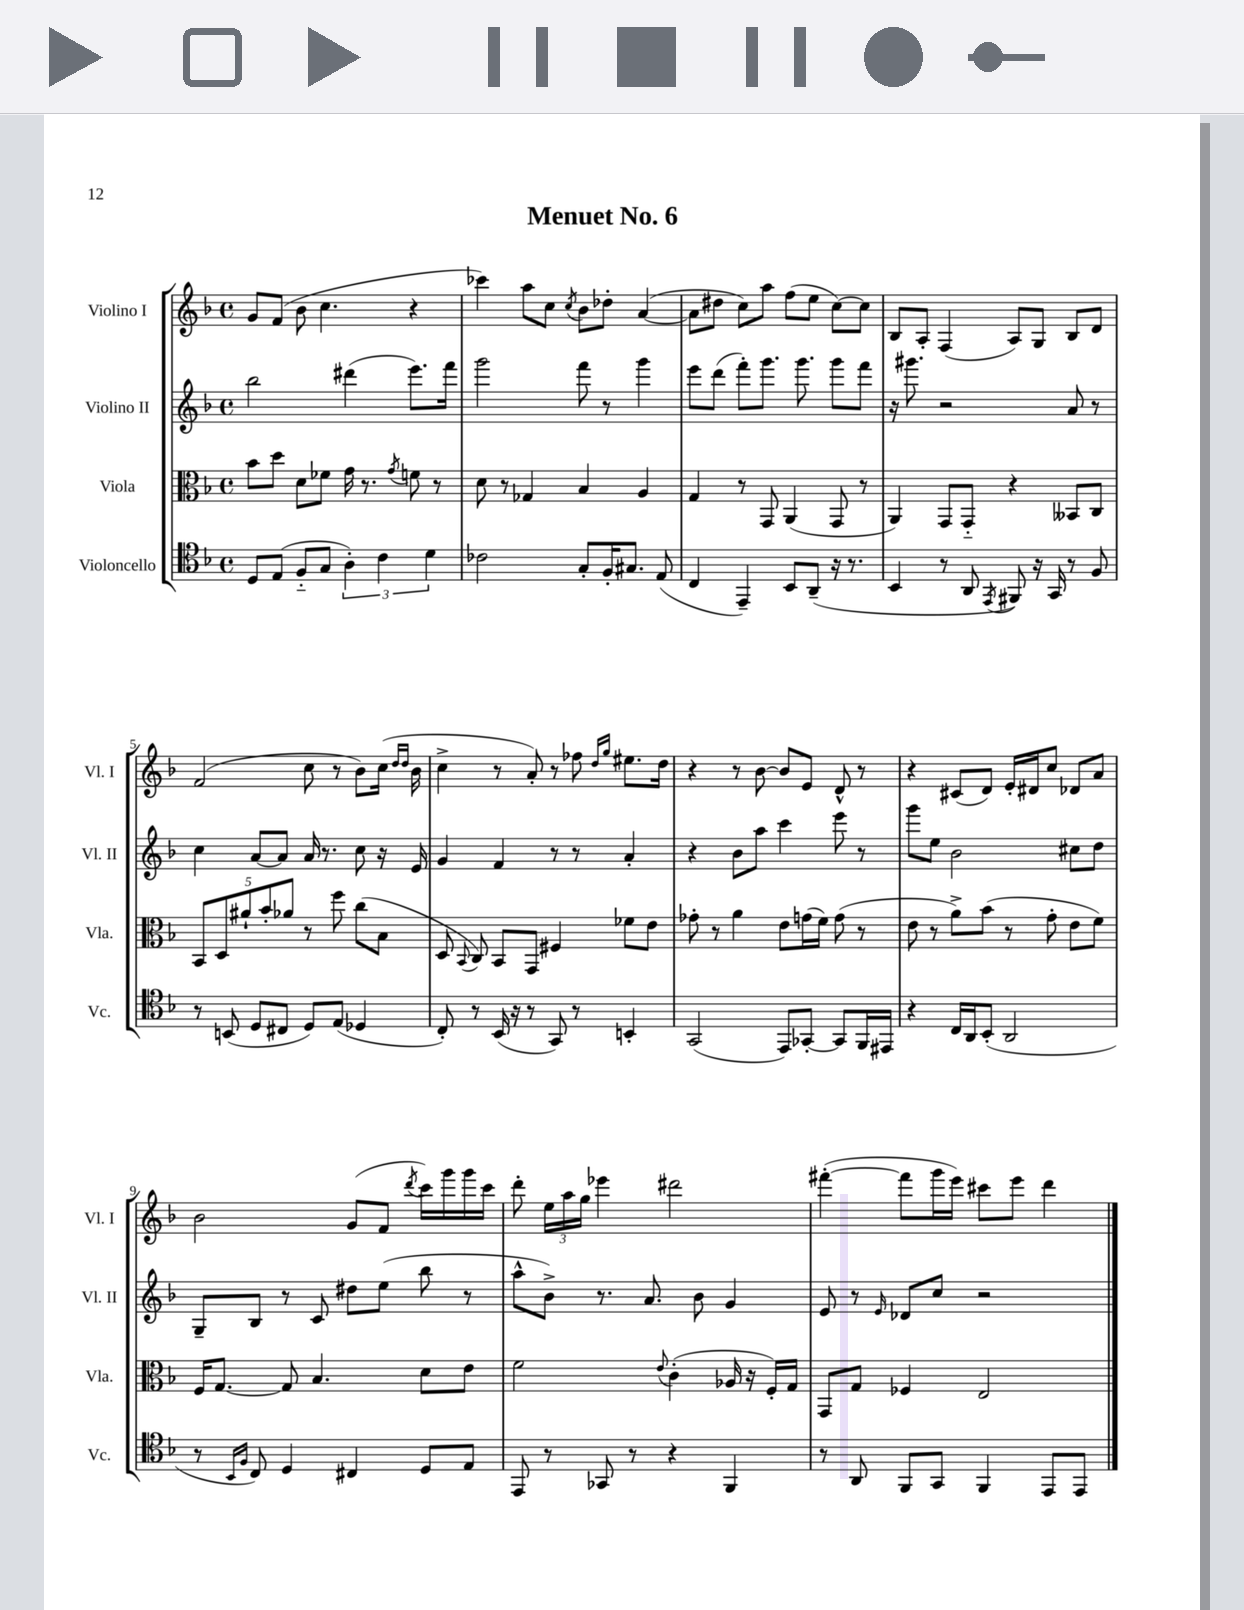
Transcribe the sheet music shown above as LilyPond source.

\header { title = "Menuet No. 6" }
<<
\new StaffGroup <<
\new Staff = "s0" \with { instrumentName = "Violino I" shortInstrumentName = "Vl. I" } {
    \clef treble \key f \major \defaultTimeSignature \time 4/4
    \autoBeamOff g'8[ f'8]( bes'8 c''4. r4 |
    ces'''4) a''8[ c''8] \acciaccatura { c''8 } bes'8[ des''8]-. a'4~( |
    a'8[ dis''8] c''8[) a''8] f''8[( e''8] c''8[~) c''8] |
    bes8[ a8]-. f4( a8[) g8] bes8[ d'8] |
    f'2( c''8 r8 bes'8[) c''16]( \grace { d''16[ d''16] } bes'16 |
    c''4-> r8 a'8-.) r8 fes''8 \grace { d''16[ g''16] } eis''8.[ d''16] |
    r4 r8 bes'8~ bes'8[ e'8] d'8-^ r8 |
    r4 cis'8[( d'8]) e'16[-. dis'16 c''8] des'8[ a'8] |
    bes'2 g'8[( f'8] \acciaccatura { d'''8 } c'''16[) g'''16 g'''16 c'''16] |
    d'''8-. \tuplet 3/2 { e''16[ a''16 g''16] } ees'''4 dis'''2 |
    fis'''4~-.( fis'''8[ g'''16 e'''16]) cis'''8[ e'''8] d'''4 \bar "|." |
}
\new Staff = "s1" \with { instrumentName = "Violino II" shortInstrumentName = "Vl. II" } {
    \clef treble \key f \major \defaultTimeSignature \time 4/4
    \autoBeamOff bes''2 dis'''4( e'''8.[) f'''16] |
    g'''2 f'''8 r8 g'''4 |
    e'''8[ d'''8]( f'''8[-.) g'''8.] g'''8. g'''8[ f'''8] |
    r16 gis'''8. r2 a'8 r8 |
    c''4 a'8[~ a'8] a'16 r8. c''8 r16 e'16 |
    g'4 f'4 r8 r8 a'4-. |
    r4 bes'8[ a''8] c'''4 e'''8 r8 |
    g'''8[ e''8] bes'2 cis''8[ d''8] |
    g8[-- bes8] r8 c'8 dis''8[ e''8]( bes''8 r8 |
    a''8[-^ bes'8]->) r8. a'8. bes'8 g'4 |
    e'8 r8 \grace { e'16 } des'8[ c''8] r2 \bar "|." |
}
\new Staff = "s2" \with { instrumentName = "Viola" shortInstrumentName = "Vla." } {
    \clef alto \key f \major \defaultTimeSignature \time 4/4
    \autoBeamOff bes'8[ d''8] d'8[ fes'8] g'16 r8. \acciaccatura { g'8 } f'8 r8 |
    d'8 r8 ges4 bes4 a4 |
    g4 r8 g,8 a,4( g,8 r8 |
    a,4) g,8[ g,8]-_ r4 beses,8[ c8] |
    \tuplet 5/4 { bes,8[ d8 ais'8-! bes'8-. aes'8] } r8 f''8 c''8[( bes8] |
    d8 \appoggiatura { bes,8 } c8) bes,8[ g,8] fis4 fes'8[ e'8] |
    ges'8-. r8 a'4 e'8[ g'16( f'16]) g'8( r8 |
    e'8 r8 a'8[->) bes'8]( r8 g'8-. e'8[ f'8]) |
    f16[ g8.]~ g8 bes4. d'8[ e'8] |
    f'2 \appoggiatura { e'8 } c'4-.( aes16 r16 f16[-.) g16] |
    g,8[ g8] fes4 e2 \bar "|." |
}
\new Staff = "s3" \with { instrumentName = "Violoncello" shortInstrumentName = "Vc." } {
    \clef tenor \key f \major \defaultTimeSignature \time 4/4
    \autoBeamOff d8[ e8]( f8[-_ g8] \tuplet 3/2 { a4-.) c'4 d'4 } |
    ces'2 g8[-. f16-. gis8.] e8( |
    c4 e,4--) bes,8[ a,8]--( r16 r8. |
    bes,4 r8 a,8 \acciaccatura { e,8 } fis,8) r16 g,16 r8 f8 |
    r8 b,8( d8[ cis8] d8[) e8]( des4 |
    c8-.) r8 bes,16( r16 r8 g,8) r8 b,4-. |
    g,2( e,8[) ges,8]~-. ges,8[ f,16 eis,16] |
    r4 c16[ a,16 bes,8]-.( a,2 |
    r8 \grace { bes,16[ f16] } c8) d4 cis4 d8[ e8] |
    e,8 r8 ges,8 r8 r4 f,4 |
    r8 a,8 f,8[ g,8] f,4 e,8[ e,8] \bar "|." |
}
>>
>>
